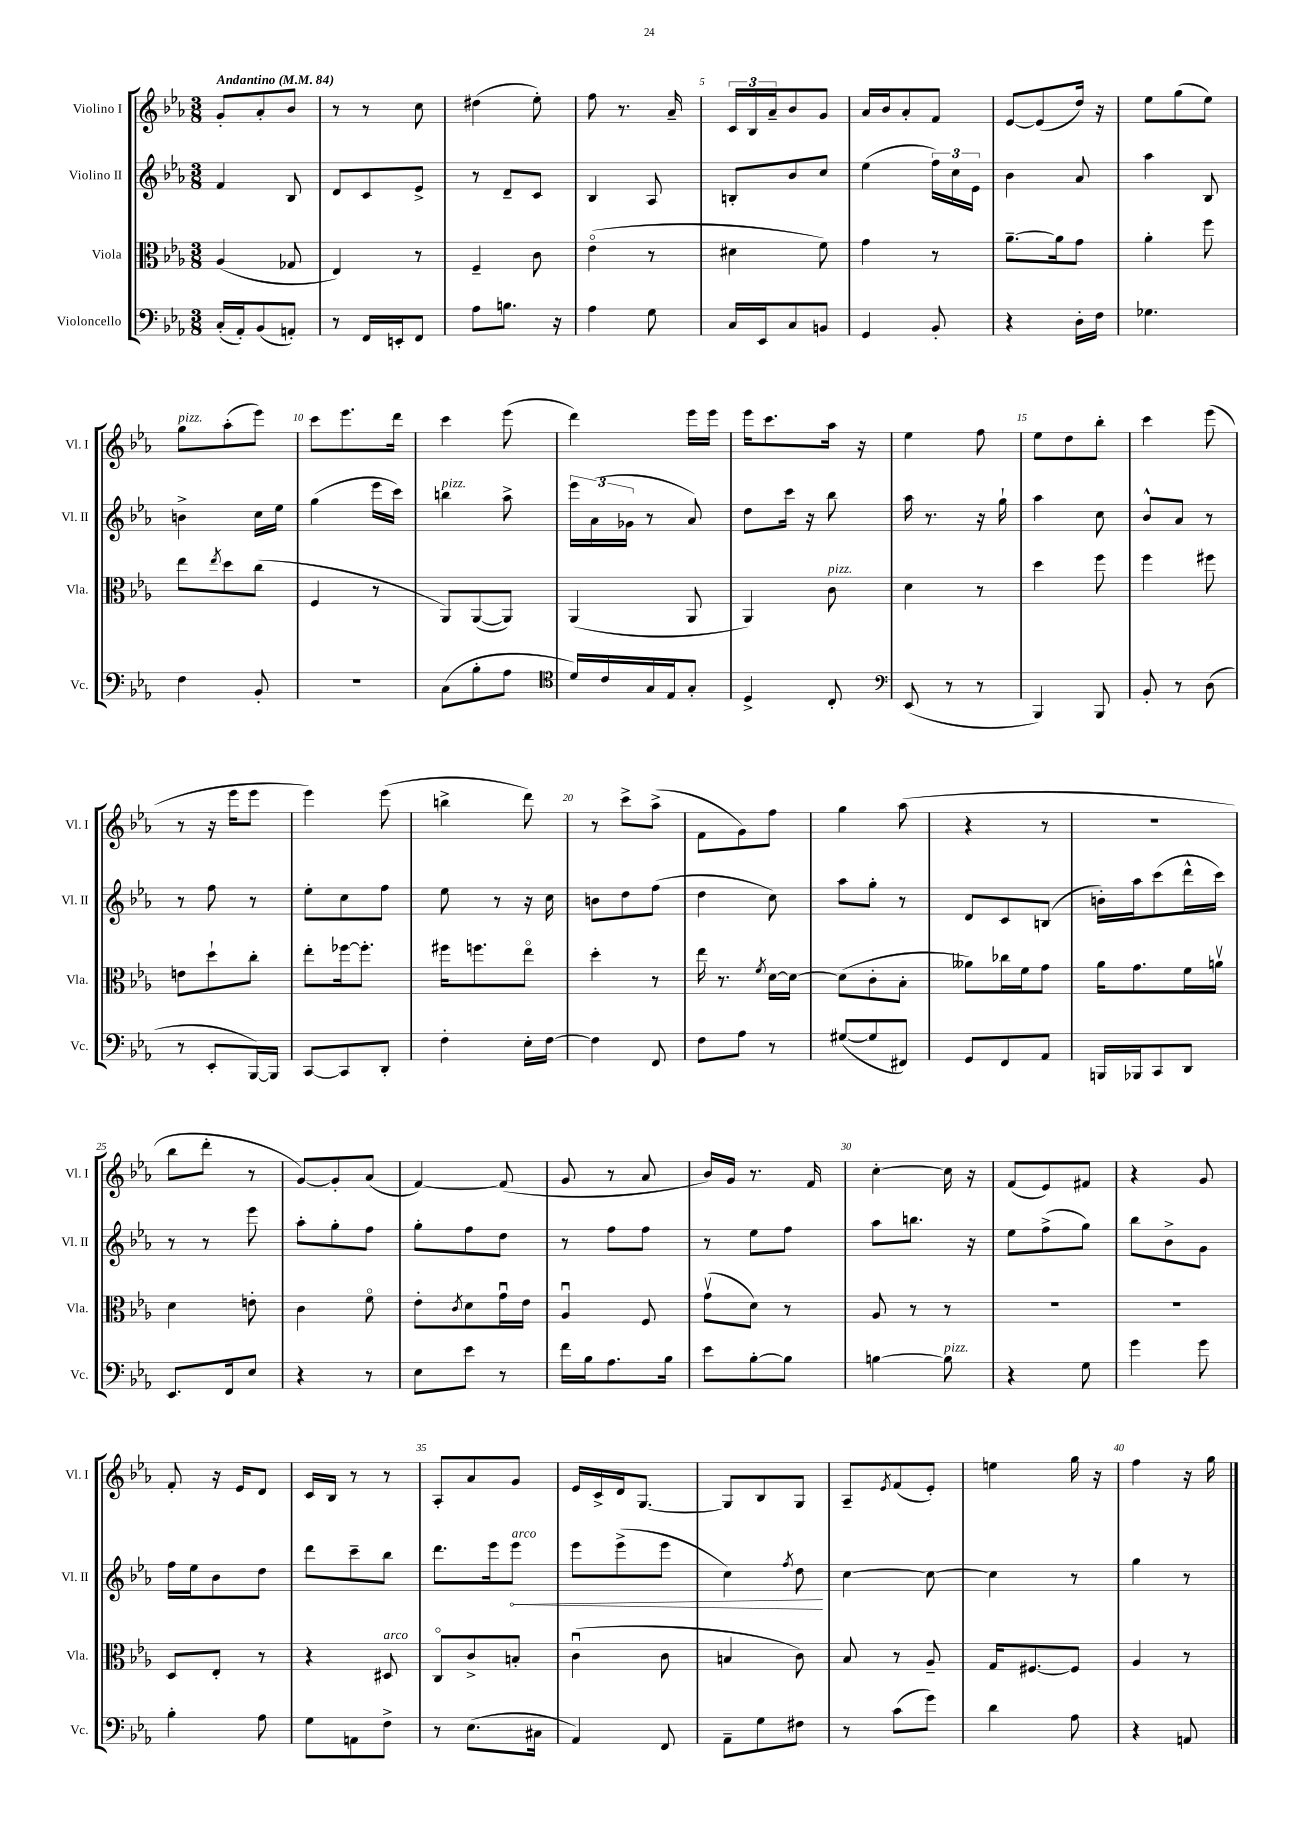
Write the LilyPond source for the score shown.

<<
\new StaffGroup <<
\new Staff = "s0" \with { instrumentName = "Violino I" shortInstrumentName = "Vl. I" } {
    \clef treble \key ees \major \numericTimeSignature \time 3/8 \tempo "Andantino" 4 = 84
    g'8-. aes'8-. bes'8 |
    r8 r8 c''8 |
    dis''4( ees''8-.) |
    f''8 r8. aes'16-- |
    \tuplet 3/2 { c'16 bes16 aes'16-- } bes'8 g'8 |
    aes'16 bes'16 aes'8-. f'8 |
    ees'8~ ees'8( d''16) r16 |
    ees''8 g''8( ees''8) |
    g''8^\markup { \italic "pizz." } aes''8-.( ees'''8) |
    c'''8 ees'''8. d'''16 |
    c'''4 ees'''8( |
    d'''4) ees'''16 ees'''16 |
    ees'''16 c'''8. aes''16 r16 |
    ees''4 f''8 |
    ees''8 d''8 bes''8-. |
    c'''4 ees'''8( |
    r8 r16 ees'''16 ees'''8 |
    ees'''4) ees'''8( |
    b''4-> d'''8) |
    r8 c'''8-> aes''8->( |
    f'8 g'8) f''8 |
    g''4 aes''8( |
    r4 r8 |
    R4. |
    bes''8 d'''8-. r8 |
    g'8~) g'8-. aes'8( |
    f'4~) f'8( |
    g'8 r8 aes'8 |
    bes'16) g'16 r8. f'16 |
    c''4~-. c''16 r16 |
    f'8( ees'8) fis'8 |
    r4 g'8 |
    f'8-. r16 ees'16 d'8 |
    c'16 bes16 r8 r8 |
    aes8-. aes'8 g'8 |
    ees'16 c'16-> d'16 g8.~ |
    g8 bes8 g8 |
    aes8-- \acciaccatura { ees'8 } f'8( ees'8-.) |
    e''4 g''16 r16 |
    f''4 r16 g''16 \bar "|." |
}
\new Staff = "s1" \with { instrumentName = "Violino II" shortInstrumentName = "Vl. II" } {
    \clef treble \key ees \major \numericTimeSignature \time 3/8
    f'4 bes8 |
    d'8 c'8 ees'8-> |
    r8 d'8-- c'8 |
    bes4 aes8 |
    b8-. bes'8 c''8 |
    ees''4( \tuplet 3/2 { f''16) c''16 ees'16 } |
    bes'4 aes'8 |
    aes''4 bes8 |
    b'4-> c''16 ees''16 |
    g''4( ees'''16 c'''16) |
    b''4^\markup { \italic "pizz." } aes''8-> |
    \tuplet 3/2 { ees'''16 aes'16( ges'16 } r8 aes'8) |
    d''8 c'''16 r16 bes''8 |
    aes''16 r8. r16 g''16-! |
    aes''4 c''8 |
    bes'8-^ aes'8 r8 |
    r8 f''8 r8 |
    ees''8-. c''8 f''8 |
    ees''8 r8 r16 c''16 |
    b'8 d''8 f''8( |
    d''4 c''8) |
    aes''8 g''8-. r8 |
    d'8 c'8 b8( |
    b'16-.) aes''16 c'''8( d'''16-^ c'''16) |
    r8 r8 ees'''8 |
    aes''8-. g''8-. f''8 |
    g''8-. f''8 d''8 |
    r8 f''8 f''8 |
    r8 ees''8 f''8 |
    aes''8 b''8. r16 |
    ees''8 f''8->( g''8) |
    bes''8 bes'8-> g'8 |
    f''16 ees''16 bes'8 d''8 |
    d'''8 c'''8-- bes''8 |
    d'''8. ees'''16 \once \override Hairpin.circled-tip = ##t ees'''8\<^\markup { \italic "arco" } |
    ees'''8 ees'''8->( ees'''8 |
    c''4) \acciaccatura { f''8 } d''8\! |
    c''4~ c''8~ |
    c''4 r8 |
    g''4 r8 \bar "|." |
}
\new Staff = "s2" \with { instrumentName = "Viola" shortInstrumentName = "Vla." } {
    \clef alto \key ees \major \numericTimeSignature \time 3/8
    aes4( ges8 |
    ees4) r8 |
    f4-- c'8 |
    ees'4\flageolet( r8 |
    dis'4 f'8) |
    g'4 r8 |
    aes'8.~-- aes'16 g'8 |
    aes'4-. f''8 |
    ees''8 \acciaccatura { ees''8 } d''8 c''8( |
    f4 r8 |
    aes,8) aes,8~( aes,8) |
    aes,4( aes,8 |
    aes,4) c'8^\markup { \italic "pizz." } |
    d'4 r8 |
    d''4 f''8 |
    f''4 fis''8 |
    e'8 d''8-! c''8-. |
    ees''8-. fes''16~ fes''8.-. |
    fis''16 f''8. ees''8\flageolet |
    d''4-. r8 |
    ees''16 r8. \acciaccatura { f'8 } d'16~ d'16~ |
    d'8( c'8-. bes8-. |
    aeses'8) ces''16 f'16 g'8 |
    aes'16 g'8. f'16 a'16\upbow |
    d'4 e'8-. |
    c'4 f'8\flageolet |
    ees'8-. \acciaccatura { c'8 } d'8 g'16\downbow ees'16 |
    aes4\downbow f8 |
    g'8\upbow( d'8) r8 |
    aes8 r8 r8 |
    R4. |
    R4. |
    d8 ees8-. r8 |
    r4 dis8^\markup { \italic "arco" } |
    c8\flageolet c'8-> b8-. |
    c'4\downbow( c'8 |
    b4 c'8) |
    bes8 r8 aes8-- |
    g16 fis8.~ fis8 |
    aes4 r8 \bar "|." |
}
\new Staff = "s3" \with { instrumentName = "Violoncello" shortInstrumentName = "Vc." } {
    \clef bass \key ees \major \numericTimeSignature \time 3/8
    c16-.( aes,16-.) bes,8( a,8-.) |
    r8 f,16 e,16-. f,8 |
    aes8 b8. r16 |
    aes4 g8 |
    c16 ees,16 c8 b,8 |
    g,4 bes,8-. |
    r4 d16-. f16 |
    ges4. |
    f4 bes,8-. |
    R4. |
    c8( bes8-. aes8 |
    \clef tenor d'16) c'16 g16 ees16 g8-. |
    d4-> c8-. |
    \clef bass ees,8( r8 r8 |
    bes,,4) bes,,8 |
    bes,8-. r8 d8( |
    r8 ees,8-. bes,,16~) bes,,16 |
    c,8~ c,8 d,8-. |
    f4-. ees16-. f16~ |
    f4 f,8 |
    f8 aes8 r8 |
    gis8~( gis8 fis,8) |
    g,8 f,8 aes,8 |
    b,,16 bes,,16 c,8 d,8 |
    ees,8. f,16 ees8 |
    r4 r8 |
    ees8 ees'8 r8 |
    f'16 bes16 aes8. bes16 |
    ees'8 bes8~-. bes8 |
    b4~ b8^\markup { \italic "pizz." } |
    r4 g8 |
    g'4 g'8 |
    bes4-. aes8 |
    g8 a,8 f8-> |
    r8 ees8.( cis16 |
    aes,4) f,8 |
    aes,8-- g8 fis8 |
    r8 c'8( g'8) |
    d'4 aes8 |
    r4 a,8 \bar "|." |
}
>>
>>
\layout { \context { \Score \override BarNumber.break-visibility = ##(#f #t #t) barNumberVisibility = #(every-nth-bar-number-visible 5) } }
